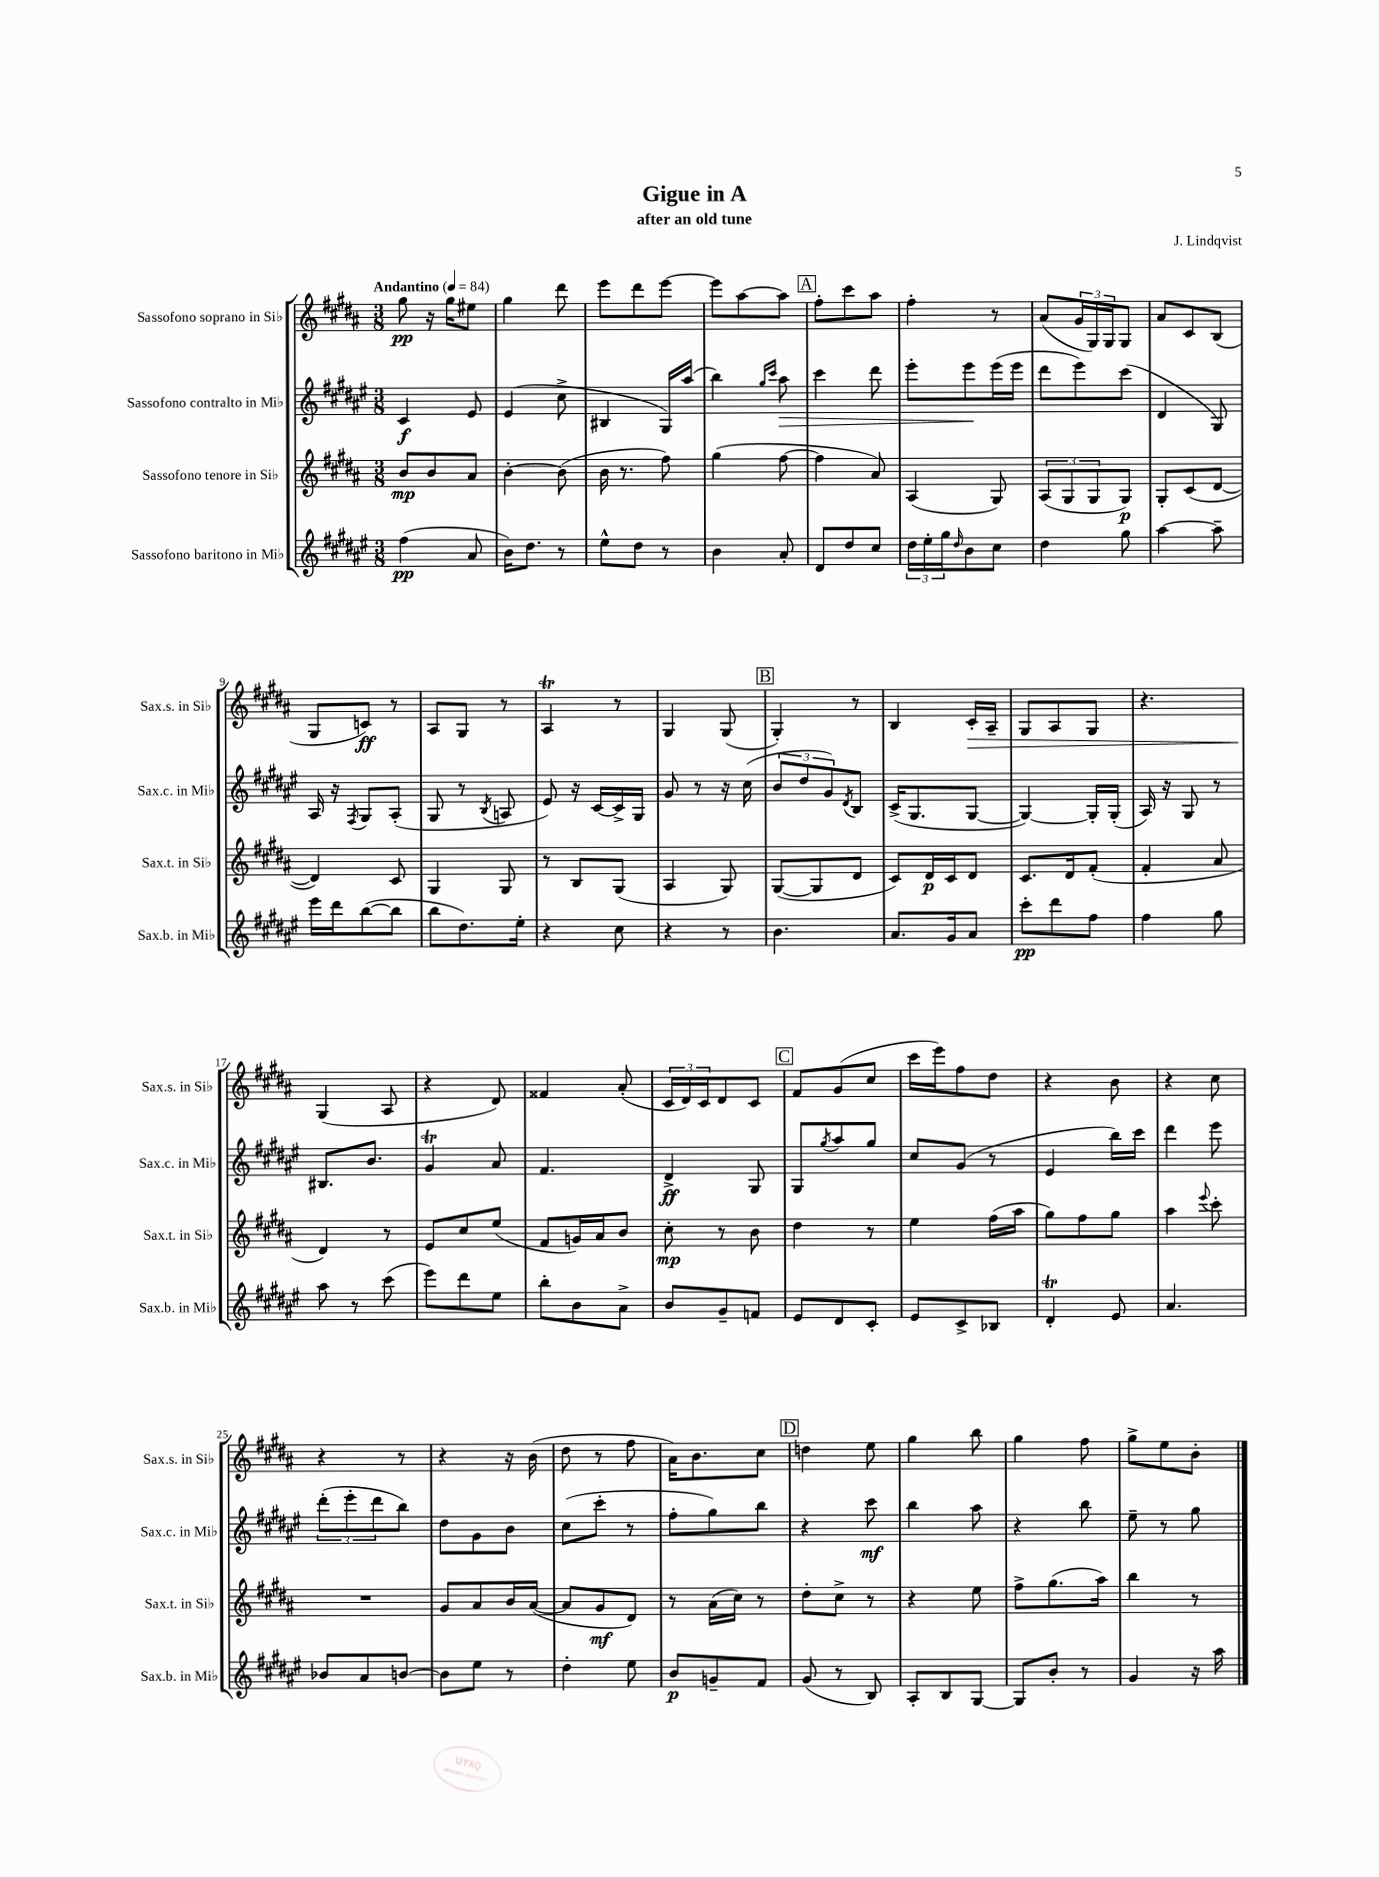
\header { title = "Gigue in A" composer = "J. Lindqvist" subtitle = "after an old tune" }
<<
\new StaffGroup <<
\new Staff = "s0" \with { instrumentName = "Sassofono soprano in Sib" shortInstrumentName = "Sax.s. in Sib" } {
    \clef treble \key b \major \numericTimeSignature \time 3/8 \tempo "Andantino" 4 = 84
    gis''8\pp r16 gis''16 eis''8 |
    gis''4 dis'''8 |
    e'''8 dis'''8 e'''8~ |
    e'''8 ais''8~ ais''8 |
    \mark \markup { \box "A" } fis''8-. cis'''8 ais''8 |
    fis''4-. r8 |
    ais'8( \tuplet 3/2 { gis'16 gis16) gis16 } gis8 |
    ais'8 cis'8 b8( |
    gis8 c'8\ff) r8 |
    ais8 gis8 r8 |
    ais4\trill r8 |
    gis4 gis8( |
    \mark \markup { \box "B" } gis4-.) r8 |
    b4 cis'16-.\> ais16-- |
    gis8 ais8 gis8 |
    r4. |
    gis4\!( ais8 |
    r4 dis'8) |
    fisis'4 ais'8-.( |
    \tuplet 3/2 { cis'16 dis'16) cis'16 } dis'8 cis'8 |
    \mark \markup { \box "C" } fis'8 gis'8( cis''8 |
    cis'''16 e'''16) fis''8 dis''8 |
    r4 b'8 |
    r4 cis''8 |
    r4 r8 |
    r4 r16 b'16( |
    dis''8 r8 fis''8 |
    ais'16) b'8. cis''8 |
    \mark \markup { \box "D" } d''4 e''8 |
    gis''4 b''8 |
    gis''4 fis''8 |
    gis''8-> e''8 b'8-. \bar "|." |
}
\new Staff = "s1" \with { instrumentName = "Sassofono contralto in Mib" shortInstrumentName = "Sax.c. in Mib" } {
    \clef treble \key fis \major \numericTimeSignature \time 3/8
    cis'4\f eis'8 |
    eis'4( cis''8-> |
    bis4 gis16) ais''16( |
    b''4) \grace { gis''16 cis'''16 } ais''8\> |
    \mark \markup { \box "A" } cis'''4 dis'''8 |
    eis'''8-. eis'''8\! eis'''16( eis'''16 |
    dis'''8 eis'''8) cis'''8( |
    dis'4 gis8) |
    ais16 r16 \acciaccatura { fis8 } gis8 ais8-.( |
    gis8 r8 \acciaccatura { b8 } a8 |
    eis'8) r16 cis'16~ cis'16-> gis16 |
    gis'8 r8 r16 cis''16( |
    \mark \markup { \box "B" } \tuplet 3/2 { b'8 dis''8 gis'8) } \acciaccatura { dis'8 } b8 |
    cis'16->( gis8. gis8~ |
    gis4~) gis16-. gis16-.( |
    ais16) r16 gis8 r8 |
    bis8. b'8. |
    gis'4\trill ais'8 |
    fis'4. |
    dis'4->\ff gis8 |
    \mark \markup { \box "C" } gis8 \acciaccatura { gis''8 } ais''8 gis''8 |
    cis''8 gis'8( r8 |
    eis'4 b''16) cis'''16 |
    dis'''4 eis'''8 |
    \tuplet 3/2 { dis'''8-.( eis'''8-. dis'''8 } b''8) |
    dis''8 gis'8 b'8 |
    cis''8( cis'''8-. r8 |
    fis''8-. gis''8) b''8 |
    \mark \markup { \box "D" } r4 cis'''8\mf |
    b''4 ais''8 |
    r4 b''8 |
    eis''8-- r8 gis''8 \bar "|." |
}
\new Staff = "s2" \with { instrumentName = "Sassofono tenore in Sib" shortInstrumentName = "Sax.t. in Sib" } {
    \clef treble \key b \major \numericTimeSignature \time 3/8
    b'8\mp b'8 ais'8 |
    b'4~-. b'8( |
    b'16 r8. fis''8) |
    gis''4( fis''8~ |
    \mark \markup { \box "A" } fis''4 ais'8) |
    ais4( gis8) |
    \tuplet 3/2 { ais8( gis8 gis8 } gis8\p) |
    gis8-. cis'8( dis'8~ |
    dis'4) cis'8 |
    gis4 gis8 |
    r8 b8 gis8( |
    ais4 gis8) |
    \mark \markup { \box "B" } gis8~( gis8 dis'8 |
    cis'8) dis'16\p cis'16 dis'8 |
    cis'8. dis'16 fis'8-.( |
    fis'4-. ais'8 |
    dis'4) r8 |
    e'8 cis''8 e''8( |
    fis'8 g'16) ais'16 b'8 |
    cis''8-.\mp r8 b'8 |
    \mark \markup { \box "C" } dis''4 r8 |
    e''4 fis''16( ais''16 |
    gis''8) fis''8 gis''8 |
    ais''4 \appoggiatura { e'''8 } cis'''8-. |
    R4. |
    gis'8 ais'8 b'16 ais'16~( |
    ais'8 gis'8\mf dis'8) |
    r8 ais'16( cis''16) r8 |
    \mark \markup { \box "D" } dis''8-. cis''8-> r8 |
    r4 e''8 |
    fis''8-> gis''8.( ais''16) |
    b''4 r8 \bar "|." |
}
\new Staff = "s3" \with { instrumentName = "Sassofono baritono in Mib" shortInstrumentName = "Sax.b. in Mib" } {
    \clef treble \key fis \major \numericTimeSignature \time 3/8
    fis''4\pp( ais'8 |
    b'16) dis''8. r8 |
    eis''8-^ dis''8 r8 |
    b'4 ais'8-. |
    \mark \markup { \box "A" } dis'8 dis''8 cis''8 |
    \tuplet 3/2 { dis''16 eis''16-. gis''16 } \grace { dis''16 } b'8 cis''8 |
    dis''4 gis''8 |
    ais''4~ ais''8-- |
    eis'''16 dis'''16 b''8~( b''8 |
    b''8 dis''8.) eis''16-. |
    r4 cis''8 |
    r4 r8 |
    \mark \markup { \box "B" } b'4. |
    ais'8. gis'16 ais'8 |
    cis'''8-.\pp dis'''8 fis''8 |
    fis''4 gis''8 |
    ais''8 r8 cis'''8( |
    eis'''8) dis'''8 eis''8 |
    b''8-. b'8 ais'8-> |
    b'8 gis'8-- f'8 |
    \mark \markup { \box "C" } eis'8 dis'8 cis'8-. |
    eis'8 cis'8-> bes8 |
    dis'4-.\trill eis'8 |
    ais'4. |
    bes'8 ais'8 b'8~ |
    b'8 eis''8 r8 |
    dis''4-. eis''8 |
    b'8\p g'8-- fis'8 |
    \mark \markup { \box "D" } gis'8( r8 b8) |
    ais8-. b8 gis8~ |
    gis8 b'8-. r8 |
    gis'4 r16 ais''16 \bar "|." |
}
>>
>>
